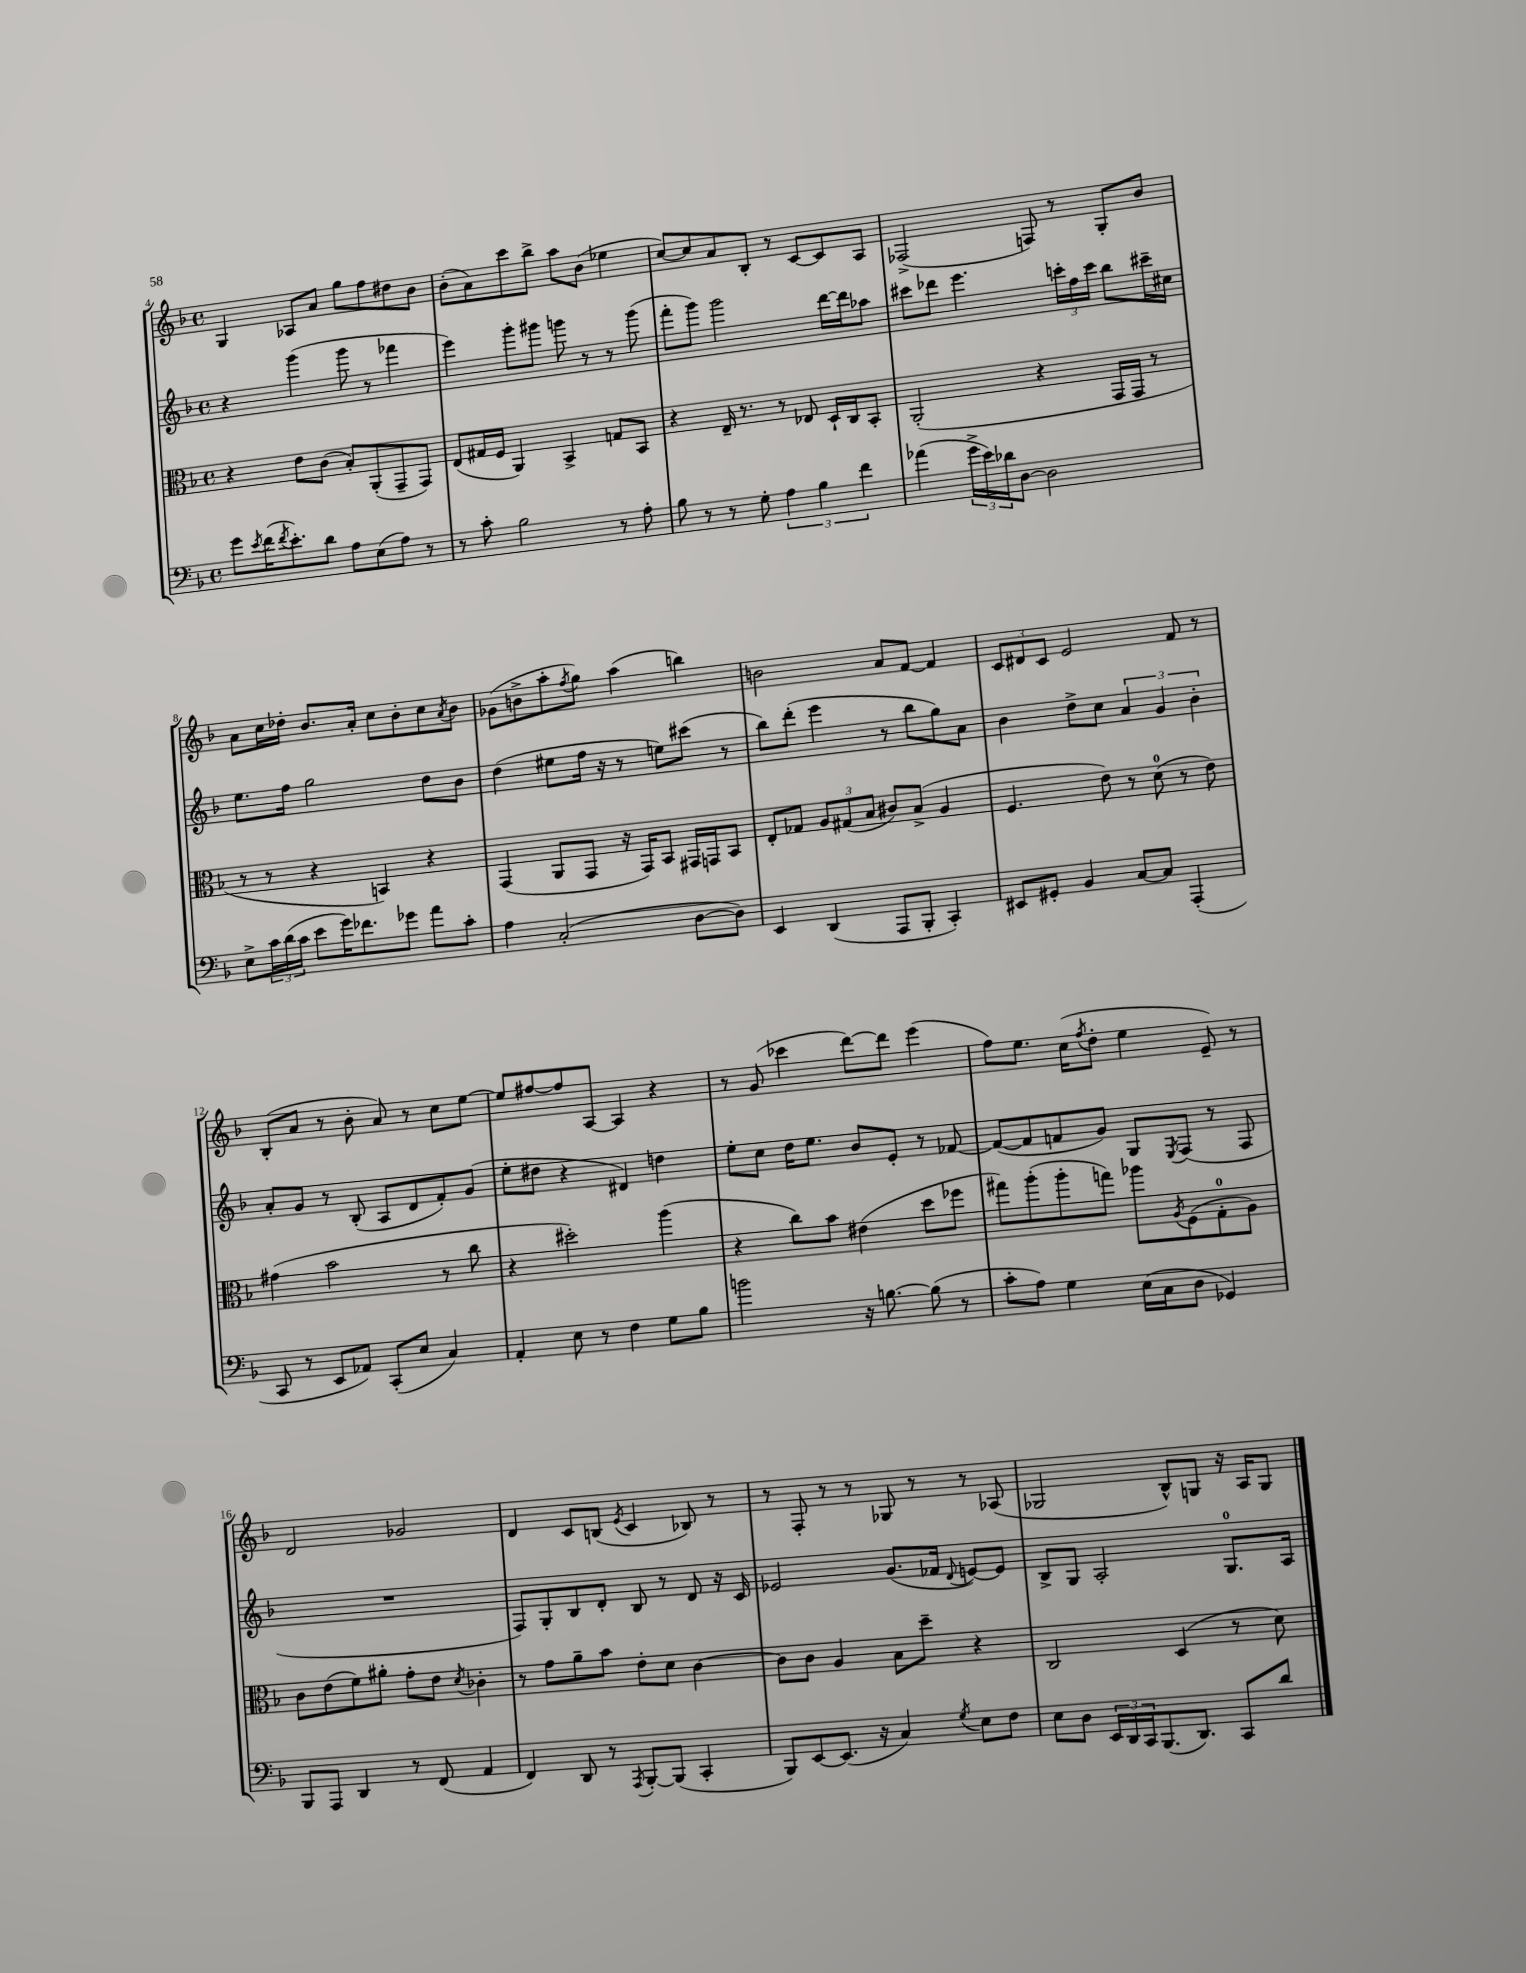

**kern	**kern	**kern	**kern
*staff4	*staff3	*staff2	*staff1
*clefF4	*clefC3	*clefG2	*clefG2
*k[b-]	*k[b-]	*k[b-]	*k[b-]
*M4/4	*M4/4	*M4/4	*M4/4
*met(c)	*met(c)	*met(c)	*met(c)
8g	4r	4r	4G
8qe	.	.	.
(16f	.	.	.
8qf	.	.	.
8.e')	.	.	.
.	8e	(4ggg	8A-
8d	(8c	.	8a
8A	8B-')	8ggg	8gg
(8E	(8AA'	8r	8ff
8A)	8GG~	4fff-	8dd#
8r	8GG)	.	8b-
=	=	=	=
8r	(8E	4eee)	(8b-'
8c'	16G#	.	8a)
.	16F	.	.
2B-	4AA)	8ggg'	8ccc
.	.	8ggg#	8bb-^
.	4BB-^	8ggg	8aa
.	.	8r	(8b-
8r	8G	8r	4ee-
8A'	8BB-	(8ggg	.
=	=	=	=
8B-	4r	8fff'	[8cc)
8r	.	8ggg)	8cc]
8r	16E~	2ggg	8a
.	8.r	.	.
8G'	.	.	8B-'
6A	8r	.	8r
.	8E-	.	[8c
6B-	.	.	.
.	16D`	[16ddd	8c]
.	16C	16ddd]	.
6f	.	.	.
.	8BB-'	8aa-	8A
=	=	=	=
(4a-	(2AA'	8ccc#	(2F-^
.	.	8ddd-	.
24g^	.	4.eee	.
24e)	.	.	.
24d-	.	.	.
[8D	.	.	.
2D]	4r	.	8F)
.	.	24ccc'	8r
.	.	24ff	.
.	.	24ccc	.
.	16GG	8bb-	8G'
.	16GG	.	.
.	8r	16ccc#~	8b-
.	.	16cc#	.
=	=	=	=
8E^	8r	8.ee	8a
24c	8r	.	16cc
(24d	.	.	.
.	.	16ff	16dd-'
24c	.	.	.
8e	4r	2gg	8.b-
16g)	.	.	.
8.f-	.	.	16a'
.	4BB)	.	8cc
8g-	.	.	8b-'
8a	4r	8dd	8cc
.	.	.	8qa
8c'	.	8b-	8b-
=	=	=	=
4A	(4GG	(4dd	(8g-
.	.	.	8b^
(2C'	8AA	8ee#	8aa'
.	.	.	8qff
.	8GG	16ff	8gg)
.	.	16r	.
.	16r	8r	(4aa
.	16GG)	.	.
.	8BB-	8ee)	.
[8D	16GG#	(8ccc#	4bb)
.	16GG	.	.
8D])	8BB-	8r	.
=	=	=	=
4EE	8E'	8bb-)	2b
.	8G-	(8ddd'	.
(4DD	12A	4eee	.
.	(12G#	.	.
.	12B-	.	.
8AAA	8c#)	8r	8a
8BBB-'	(8B-^	8bb-	[8f
4CC')	4A	8gg)	4f]
.	.	8a	.
=	=	=	=
8EE#	4.F	4b-	12c
.	.	.	12d#
8GG#'	.	.	.
.	.	.	12c
4BB-	.	8dd^	2e
.	8e)	8cc	.
[8C	8r	6a	.
8C]	(8d	.	.
.	.	6g	.
(4AAA'	8r	.	8f
.	.	6b-'	.
.	8e)	.	8r
=	=	=	=
8CC	(4g#	8a'	(8B-'
8r	.	8g	8a
8EE	2b-	8r	8r
8AA-)	.	(8B-'	8b-'
(8CC'	.	8A	8a)
8E	.	8d	8r
4C)	8r	8f')	8cc
.	8cc	(8g	[8ee
=	=	=	=
4AA'	4r	8ee'	8ee]
.	.	8dd#	[8ff#
8E	2dd#')	4r	8ff#]
8r	.	.	[8A
4F	.	4d#)	4A]
8G	(4aa	4dd	4r
8B-	.	.	.
=	=	=	=
2b	4r	8ee'	8r
.	.	8cc	(8g
.	8cc)	16dd	4ccc-
.	.	8.ee	.
.	8b-	.	.
16r	(4e#	8b-	[8ddd)
[8.B	.	.	.
.	.	8e'	8ddd]
(8B]	8dd	8r	(4eee
8r	8ff-	[8f-	.
=	=	=	=
8c'	8gg#)	(8f-_	8ff)
8A)	(8aa'	8f-]	8.ee
4G	8aa'	8f	.
.	.	.	(16cc
.	.	.	8qff
.	8gg)	8g)	8dd'
(16E	8aa-	8G	4ee
16C	.	.	.
.	8qA	8qE	.
8D	(8F	(8F	.
4GG-)	8G'	8r	8e~)
.	8A)	8F	8r
=	=	=	=
8BBB-	8c	1r	2d
8AAA	(8e	.	.
4DD	8f)	.	.
.	8a#'	.	.
8r	8g'	.	2g-
(8FF	8e	.	.
.	8qd	.	.
4AA	4c-'	.	.
=	=	=	=
4FF)	8r	8F)	4d
.	8g	8G'	.
8DD	8a~	8B-	8c
8r	8b-	8d'	(8B
8qAAA	.	.	8qe
[8BBB-'	8e'	8B-	4c
(8BBB-]	8d	8r	.
4CC'	[4c	8d	8B-)
.	.	16r	8r
.	.	16c	.
=	=	=	=
8BBB-)	8c]	2e-	8r
[8EE	8c	.	8F'
(8.EE]	4A	.	8r
.	.	.	8r
16r	.	.	.
4C)	8B-	(8.g	8G-
.	8dd~	.	8r
.	.	16f-	.
8qG	.	8qqd	.
8E	4r	[8e)	8r
8F	.	8e]	(8A-
=	=	=	=
8E	2C	8B-^	2G-
8D	.	8G	.
24EE	.	2A'	.
24DD	.	.	.
24CC	.	.	.
(8.BBB-	.	.	.
.	(4D	.	8B-^^)
8.DD)	.	.	.
.	.	.	8G
8CC	8r	8.G	16r
.	.	.	16A
8d	8d)	.	8G
.	.	16A	.
==	==	==	==
*-	*-	*-	*-
